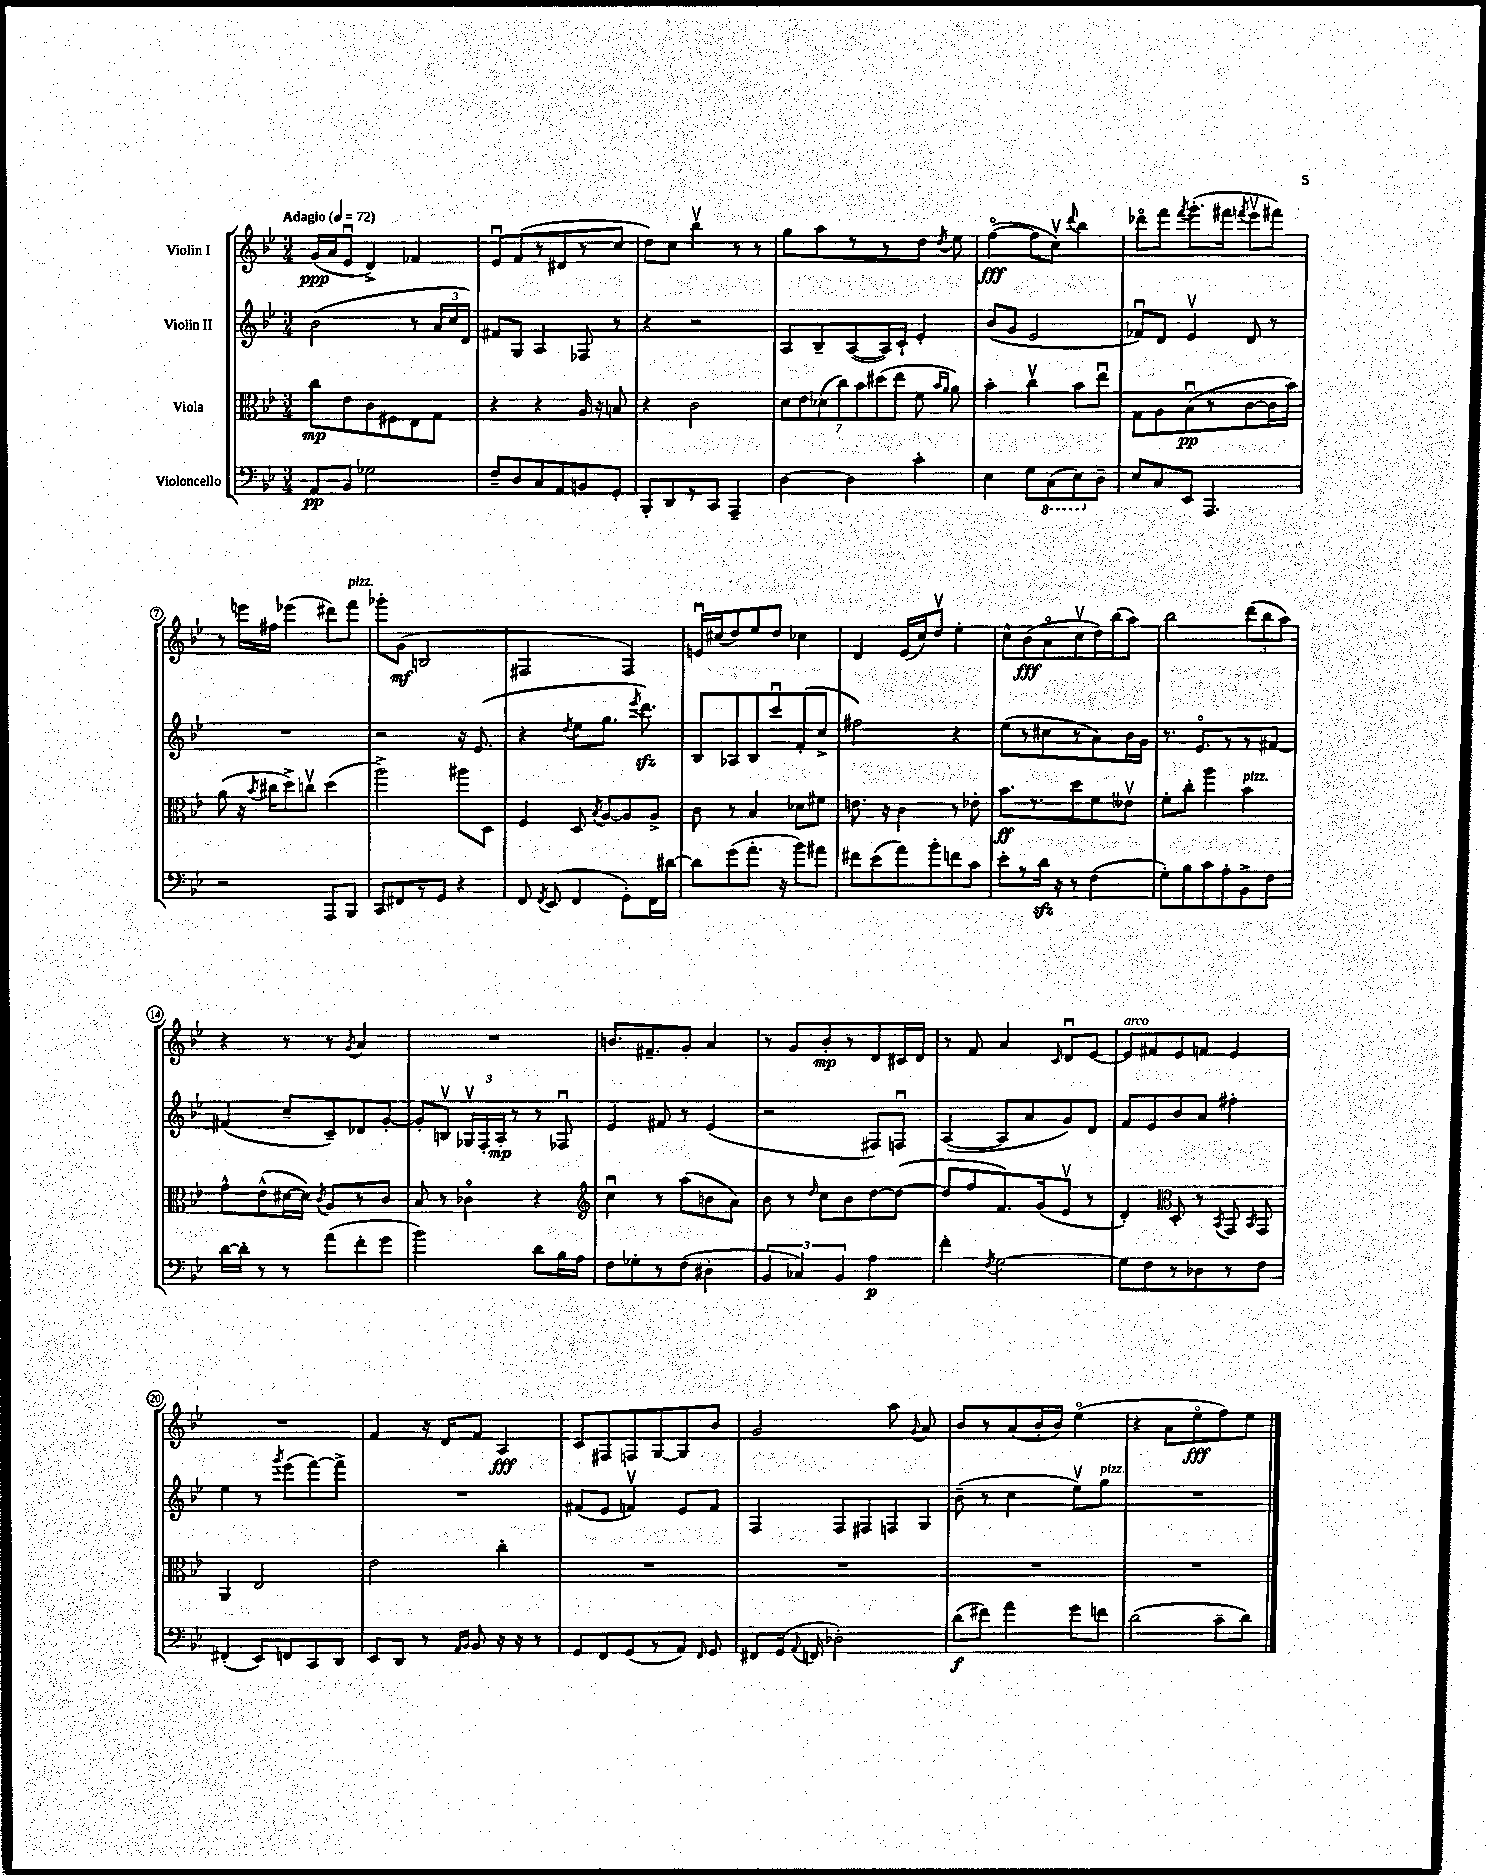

**kern	**dynam	**kern	**dynam	**kern	**dynam	**kern	**dynam
*part4	*part4	*part3	*part3	*part2	*part2	*part1	*part1
*staff4	*staff4	*staff3	*staff3	*staff2	*staff2	*staff1	*staff1
*I"Violoncello	*	*I"Viola	*	*I"Violin II	*	*I"Violin I	*
*clefF4	*	*clefC3	*	*clefG2	*	*clefG2	*
*k[b-e-]	*	*k[b-e-]	*	*k[b-e-]	*	*k[b-e-]	*
*M3/4	*	*M3/4	*	*M3/4	*	*M3/4	*
*MM72	*	*MM72	*	*MM72	*	*MM72	*
=1	=1	=1	=1	=1	=1	=1	=1
!	!	!	!	!	!	!LO:TX:a:B:t=Adagio	!
8AA/L	pp	8cc\L	mp	(2b-\	.	(16g/LL	ppp
.	.	.	.	.	.	16a/J	.
8BB-/J	.	8e-\	.	.	.	8e-u/J	.
2G-X\	.	8c\	.	.	.	4d^/)	.
.	.	8F#X\	.	.	.	.	.
.	.	8E-\	.	8r	.	4f-X/	.
.	.	8G\J	.	24a/LL	.	.	.
.	.	.	.	24cc/	.	.	.
.	.	.	.	24d/JJ)	.	.	.
=2	=2	=2	=2	=2	=2	=2	=2
8F~/L	.	4r	.	8f#X/L	.	8e-u/L	.
8D/	.	.	.	8G/J	.	(8f/	.
8C/	.	4r	.	4A/	.	8r	.
8AA/	.	.	.	.	.	8d#X/	.
8BBn/	.	16A/	.	8F-X/	.	8r	.
.	.	16r	.	.	.	.	.
8GG'/J	.	8Bn/	.	8r	.	8cc/J	.
=3	=3	=3	=3	=3	=3	=3	=3
8BBB-'/L	.	4r	.	4r	.	8dd\L)	.
8DD/	.	.	.	.	.	8cc\J	.
8r	.	2c\	.	2r	.	4bb-v\	.
8CC/J	.	.	.	.	.	.	.
4AAA~/	.	.	.	.	.	8r	.
.	.	.	.	.	.	8r	.
=4	=4	=4	=4	=4	=4	=4	=4
[4D\	.	14d\L	.	8A/L	.	8gg\L	.
.	.	14e-\	.	.	.	.	.
.	.	.	.	8B-~/	.	8aa\	.
.	.	(14d-X\	.	.	.	.	.
.	.	14cc\)	.	.	.	.	.
4D\]	.	.	.	([8A/	.	8r	.
.	.	14b-\	.	.	.	.	.
.	.	(14dd#X\	.	.	.	.	.
.	.	.	.	16A/L])	.	8r	.
.	.	14ee-\J	.	.	.	.	.
.	.	.	.	16c`/JJ	.	.	.
4c'\	.	8f\	.	4e-'/	.	8dd\J	.
.	.	16qqb-/LL	.	.	.	.	.
.	.	16qqa/JJ	.	.	.	8qdd/	.
.	.	8a\)	.	.	.	8ee-\	.
=5	=5	=5	=5	=5	=5	=5	=5
4E-\	.	4b-'\	.	(8b-/L	.	([4ff\	fff
.	.	.	.	8g/J	.	.	.
8G\L	.	4ccv\	.	2e-/	.	8ff\L]	.
*8ba	*	*	*	*	*	*	*
(8CC\	.	.	.	.	.	8ccv\J)	.
.	.	.	.	.	.	8qqddd/	.
8EE-\)	.	8b-\L	.	.	.	4bb-\	.
*X8ba	*	*	*	*	*	*	*
8D~\J	.	8ee-u\J	.	.	.	.	.
=6	=6	=6	=6	=6	=6	=6	=6
8E-/L	.	8G\L	.	8f-Xu/L)	.	8ddd-X\L	.
8C/	.	8A\	.	8d/J	.	8fff\J	.
.	.	.	.	.	.	8qfff/	.
8EE-/J	.	(8B-u\	pp	4e-v/	.	(8.ggg'\L	.
4.AAA/	.	8r	.	.	.	.	.
.	.	.	.	.	.	16fff#X\Jk	.
.	.	.	.	.	.	8qfffn/	.
.	.	[8c\	.	8d/	.	8eee-v\L	.
.	.	16c\L]	.	8r	.	8fff#X\J)	.
.	.	16b-\JJ)	.	.	.	.	.
!!LO:LB:g=z
=7	=7	=7	=7	=7	=7	=7	=7
2r	.	(8a\	.	2.r	.	8r	.
.	.	16r	.	.	.	16eeen\LL	.
.	.	8qb-/	.	.	.	.	.
.	.	16cc#X\KL	.	.	.	16ff#X\JJ	.
.	.	8dd^\)	.	.	.	(4eee-X\	.
.	.	8ccnv\J	.	.	.	.	.
8AAA/L	.	(4dd\	.	.	.	8ddd#X\L)	.
!	!	!	!	!	!	!LO:TX:a:i:t=pizz.	!
8BBB-/J	.	.	.	.	.	8fff\J	.
=8	=8	=8	=8	=8	=8	=8	=8
8CC/L	.	2aa^\)	.	2r	.	8ggg-X'\L	.
8FF#X/	.	.	.	.	.	(8g\J	mf
8r	.	.	.	.	.	2Bn/	.
8GG/J	.	.	.	.	.	.	.
4r	.	8aa#X\L	.	16r	.	.	.
.	.	.	.	(8.e-/	.	.	.
.	.	8D\J	.	.	.	.	.
=9	=9	=9	=9	=9	=9	=9	=9
8FF/	.	4F/	.	4r	.	2F#X/	.
8qFF/	.	.	.	.	.	.	.
(8EE-/	.	.	.	.	.	.	.
.	.	.	.	8qdd/	.	.	.
4FF/	.	8D/	.	8ee-\L	.	.	.
.	.	8qB-/	.	.	.	.	.
.	.	[8A/L	.	8.gg\J	.	.	.
8GG'\L)	.	8A/]	.	.	.	4F#/)	.
.	.	.	.	8qeee-/	.	.	.
.	.	.	.	8.dddzz\)	.	.	.
16FF\L	.	8A^/J	.	.	.	.	.
[16d#X\JJ	.	.	.	.	.	.	.
=10	=10	=10	=10	=10	=10	=10	=10
8d#\L]	.	8c\	.	8B-/L	.	16enu/LL	.
.	.	.	.	.	.	(16cc#X/J	.
(8g\	.	8r	.	8A-X/	.	8dd/)	.
8.a'\J	.	4B-/	.	8B-/	.	8ee-/	.
.	.	.	.	8cccu/	.	8dd/J	.
16r	.	.	.	.	.	.	.
8b-\L)	.	8d-X\L	.	(8f'/	.	4cc-X\	.
8a#X\J	.	8f#X\J	.	8cc^/J	.	.	.
=11	=11	=11	=11	=11	=11	=11	=11
8f#X\L	.	8.en\	.	2ff#X\)	.	4d/	.
(8e-\	.	.	.	.	.	.	.
.	.	16r	.	.	.	.	.
8a\)	.	4c\	.	.	.	(16e-/LL	.
.	.	.	.	.	.	16cc/J)	.
8b-'\	.	.	.	.	.	8ddv/J	.
8fn\	.	8r	.	4r	.	4ee-'\	.
8c\J	.	8e-X'\	.	.	.	.	.
=12	=12	=12	=12	=12	=12	=12	=12
8e-'\L	.	8.b-\L	ff	(8ee-\L	.	8cc^^\L	.
8r	.	.	.	8r	.	(8b-\	fff
.	.	8.r	.	.	.	.	.
16dzz\Jk	.	.	.	8cc#X\	.	8a\	.
16r	.	.	.	.	.	.	.
8r	.	8dd\	.	8r	.	8ccv\	.
(4F\	.	8f\	.	8a\)	.	16dd\L)	.
.	.	.	.	.	.	(16bb-\J	.
.	.	8e--Xv\J	.	16b-\L	.	8aa\J)	.
.	.	.	.	16g\JJ	.	.	.
=13	=13	=13	=13	=13	=13	=13	=13
8G'\L)	.	8f'\L	.	8.r	.	2bb-\	.
8B-\	.	8cc'\J	.	.	.	.	.
.	.	.	.	8.e-/L	.	.	.
8c\	.	4aa\	.	.	.	.	.
8A'\	.	.	.	8r	.	.	.
!	!	!LO:TX:a:i:t=pizz.	!	!	!	!	!
8BB-^\	.	4b-\	.	8r	.	(12ddd\L	.
.	.	.	.	.	.	12bb-\	.
8F\J	.	.	.	[8f#X/J	.	.	.
.	.	.	.	.	.	12aa\J)	.
!!LO:LB:g=z
=14	=14	=14	=14	=14	=14	=14	=14
[16d\LL	.	8g^^\L	.	(4f#X/]	.	4r	.
16d'\JJ]	.	.	.	.	.	.	.
8r	.	(8e-^^\	.	.	.	.	.
8r	.	[16d#X\L	.	8cc~/L	.	8r	.
.	.	16d#\JJ])	.	.	.	.	.
.	.	8qc/	.	.	.	.	.
(8a\L	.	8A/L	.	8c~/)	.	8r	.
.	.	.	.	.	.	8qg/	.
8f'\	.	8r	.	8d-X/	.	4a/	.
8g\J	.	8c/J	.	[8g'/J	.	.	.
=15	=15	=15	=15	=15	=15	=15	=15
2b-\)	.	8B-/	.	8g'/L]	.	2.r	.
.	.	8r	.	8Bnv/J	.	.	.
.	.	4c-X\	.	24G-Xv/LL	.	.	.
.	.	.	.	24F'/	.	.	.
.	.	.	.	24A'/JJ	mp	.	.
.	.	.	.	8r	.	.	.
8d\L	.	4r	.	8r	.	.	.
16B-\L	.	.	.	8F-Xu/	.	.	.
16A\JJ	.	.	.	.	.	.	.
=16	=16	=16	=16	=16	=16	=16	=16
*	*	*clefG2	*	*	*	*	*
8F\L	.	4ccu\	.	4e-/	.	8.bn/L	.
8G-X'\	.	.	.	.	.	.	.
.	.	.	.	.	.	8.f#X~/	.
8r	.	8r	.	8f#X/	.	.	.
(8F\J	.	(8aa\L	.	8r	.	8g'/J	.
4D#X'\	.	8bn\	.	(4e-/	.	4a/	.
.	.	8a\J)	.	.	.	.	.
=17	=17	=17	=17	=17	=17	=17	=17
6BB-/	.	8b-\	.	2r	.	8r	.
.	.	8r	.	.	.	8g/L	.
6C-X/)	.	.	.	.	.	.	.
.	.	16qqdd/	.	.	.	.	.
.	.	8cc\L	.	.	.	8b-'/	mp
6BB-/	.	.	.	.	.	.	.
.	.	8b-\	.	.	.	8r	.
4A\	p	[8dd\	.	8F#X/L)	.	8d/	.
.	.	(8dd\J_	.	8Fnu/J	.	16c#X/L	.
.	.	.	.	.	.	16d/JJ	.
=18	=18	=18	=18	=18	=18	=18	=18
4f'\	.	8dd/L]	.	([4A/	.	8r	.
.	.	8ff/	.	.	.	8f/	.
8qF/	.	.	.	.	.	.	.
[2G\	.	8.f/)	.	8A/L]	.	4a/	.
.	.	.	.	8a/	.	.	.
.	.	(16g/k	.	.	.	.	.
.	.	.	.	.	.	16qqc/	.
.	.	8e-v/J	.	8g/)	.	8du/L	.
.	.	8r	.	8d/J	.	[8e-/J	.
=19	=19	=19	=19	=19	=19	=19	=19
!	!	!	!	!	!	!LO:TX:a:i:t=arco	!
8G\L]	.	4d'/)	.	8f/L	.	8e-/L]	.
8F\	.	.	.	8e-/	.	8f#X/	.
*	*	*clefC3	*	*	*	*	*
8r	.	8D'/	.	8b-/	.	8e-/	.
8D-X\	.	8r	.	8a/J	.	8fn/J	.
.	.	8qBB-/	.	.	.	.	.
8r	.	8GG/	.	4ff#X'\	.	4e-/	.
.	.	16qqBB-/	.	.	.	.	.
8F\J	.	8GG/	.	.	.	.	.
!!LO:LB:g=z
=20	=20	=20	=20	=20	=20	=20	=20
(4FF#X'/	.	4AA/	.	4ee-\	.	2.r	.
8EE-/L)	.	2E-/	.	8r	.	.	.
.	.	.	.	8qggg/	.	.	.
8FFn/	.	.	.	(8eee-\L	.	.	.
8CC/	.	.	.	[8fff\)	.	.	.
8DD/J	.	.	.	8fff^\J]	.	.	.
=21	=21	=21	=21	=21	=21	=21	=21
8EE-/L	.	2e-\	.	2.r	.	4f/	.
8DD/J	.	.	.	.	.	.	.
8r	.	.	.	.	.	16r	.
.	.	.	.	.	.	16d/KL	.
16qqAA/LL	.	.	.	.	.	.	.
16qqBB-/JJ	.	.	.	.	.	.	.
8BB-/	.	.	.	.	.	8f/J	.
16r	.	4cc'\	.	.	.	4A/	fff
16r	.	.	.	.	.	.	.
8r	.	.	.	.	.	.	.
=22	=22	=22	=22	=22	=22	=22	=22
8GG/L	.	2.r	.	(8f#X/L	.	8c/L	.
8FF/	.	.	.	8e-/J	.	8F#X/	.
(8GG/	.	.	.	4fnv/)	.	8Fn/	.
8r	.	.	.	.	.	[8G/	.
8AA/J)	.	.	.	8e-/L	.	8G/]	.
16qqFF/	.	.	.	.	.	.	.
8GG/	.	.	.	8f/J	.	8b-/J	.
=23	=23	=23	=23	=23	=23	=23	=23
8FF#X/L	.	2.r	.	4F/	.	2g/	.
(16GG/Jk	.	.	.	.	.	.	.
8qqAA/	.	.	.	.	.	.	.
16FFn/	.	.	.	.	.	.	.
2D-X'\)	.	.	.	8F/L	.	.	.
.	.	.	.	8F#X/	.	.	.
.	.	.	.	8Fn/	.	8aa\	.
.	.	.	.	.	.	8qqg/	.
.	.	.	.	8G/J	.	8a/	.
=24	=24	=24	=24	=24	=24	=24	=24
(8d\L	f	2.r	.	(8b-~\	.	8b-/L	.
8f#X\J)	.	.	.	8r	.	8r	.
4a\	.	.	.	4cc\	.	(8a/	.
.	.	.	.	.	.	16b-'/L	.
.	.	.	.	.	.	16b-/JJ)	.
8g\L	.	.	.	8ee-v\L)	.	(4ee-\	.
!	!	!	!	!LO:TX:a:i:t=pizz.	!	!	!
8fn\J	.	.	.	8gg\J	.	.	.
=25	=25	=25	=25	=25	=25	=25	=25
(2d\	.	2.r	.	2.r	.	4r	.
.	.	.	.	.	.	8a\L	.
.	.	.	.	.	.	8ee-\	fff
8c~\L	.	.	.	.	.	8ff\)	.
8d\J)	.	.	.	.	.	8ee-\J	.
==	==	==	==	==	==	==	==
*-	*-	*-	*-	*-	*-	*-	*-
